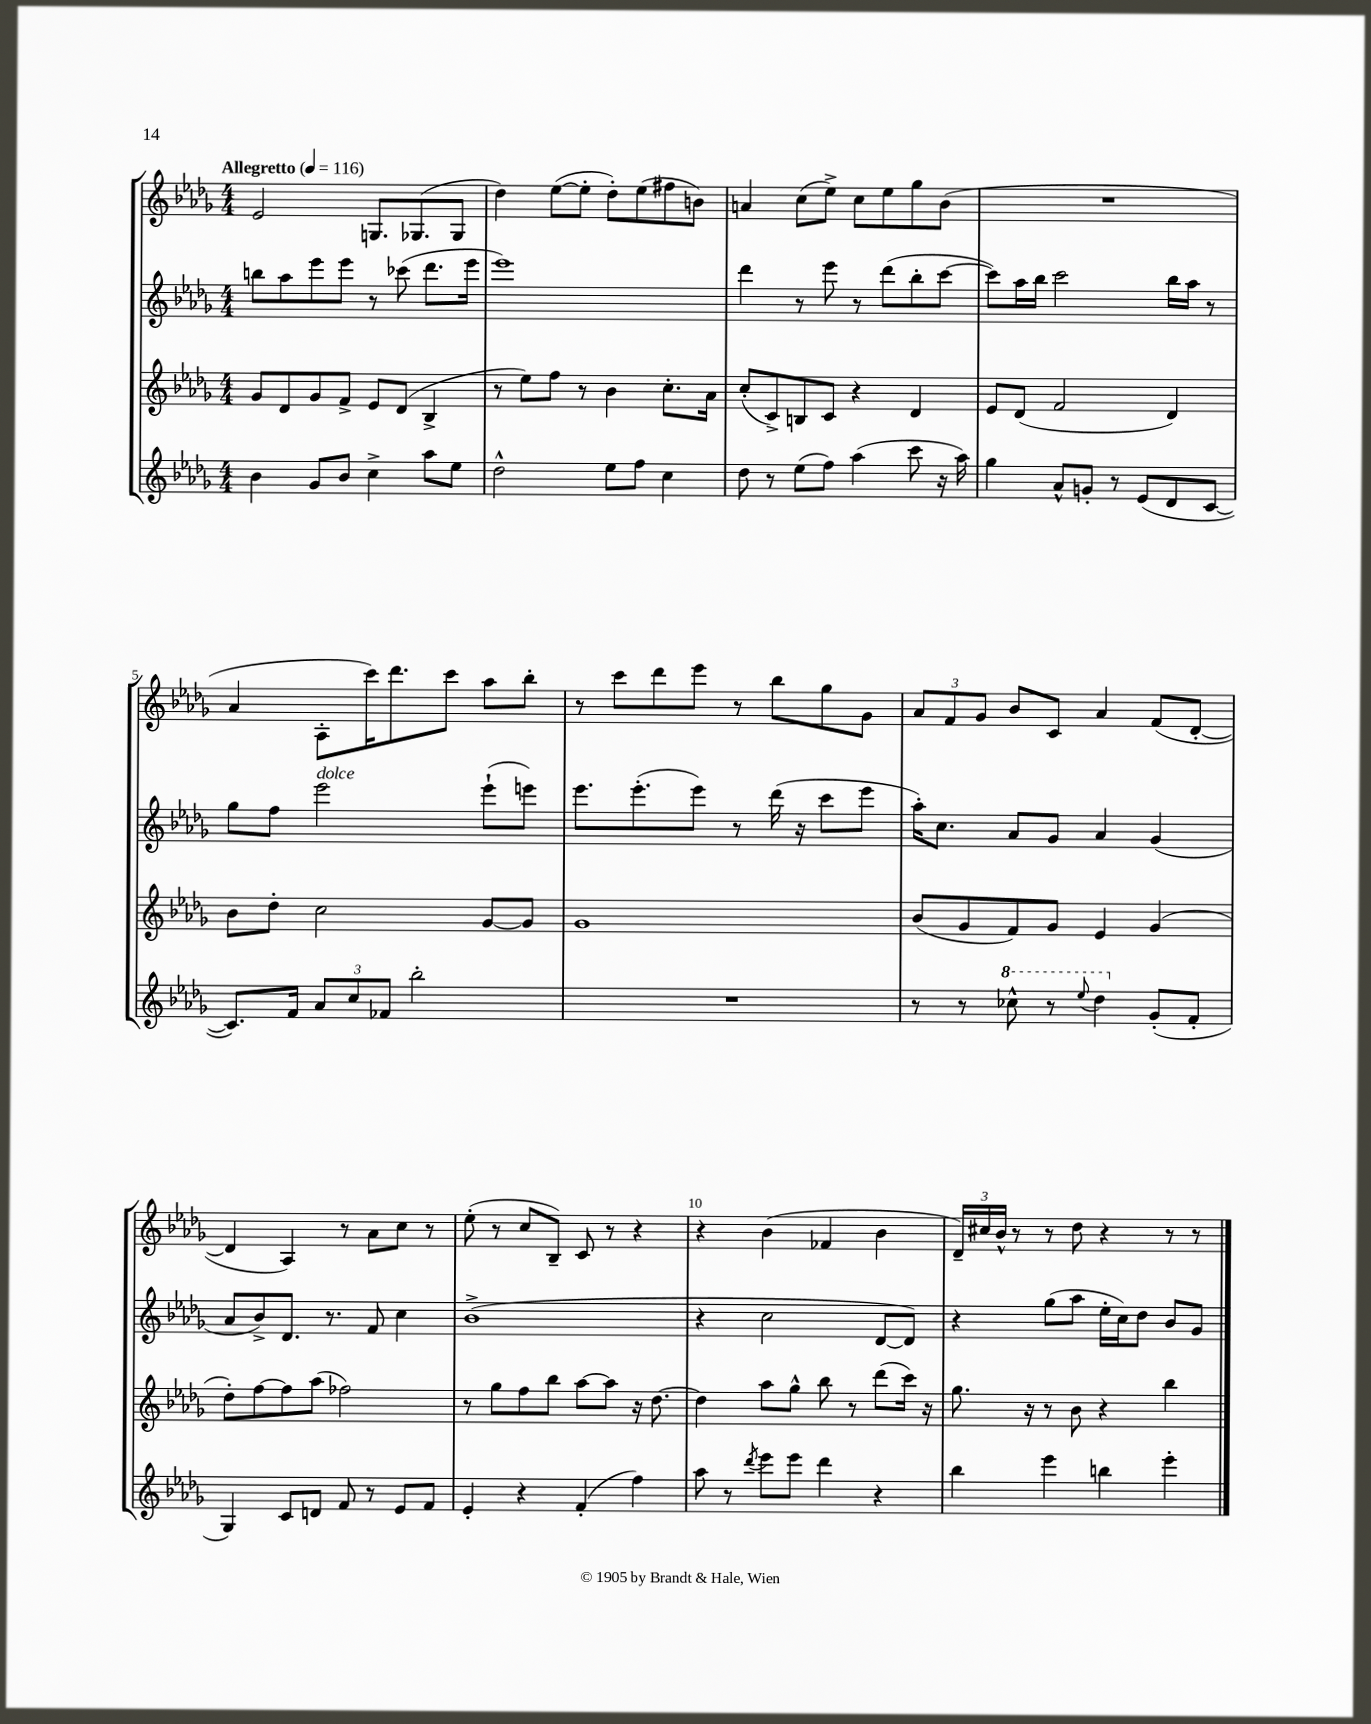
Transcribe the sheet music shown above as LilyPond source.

<<
\new StaffGroup <<
\new Staff = "s0" {
    \clef treble \key des \major \numericTimeSignature \time 4/4 \tempo "Allegretto" 4 = 116
    ees'2 g8. ges8.( ges8 |
    des''4) ees''8~( ees''8-. des''8-.) ees''8( fis''8 b'8) |
    a'4 c''8( ees''8->) c''8 ees''8 ges''8 bes'8( |
    R1 |
    aes'4 aes8-. c'''16) des'''8. c'''8 aes''8 bes''8-. |
    r8 c'''8 des'''8 ees'''8 r8 bes''8 ges''8 ges'8 |
    \tuplet 3/2 { aes'8 f'8 ges'8 } bes'8 c'8 aes'4 f'8( des'8~-. |
    des'4 aes4) r8 aes'8 c''8 r8 |
    ees''8-.( r8 c''8 bes8--) c'8 r8 r4 |
    r4 bes'4( fes'4 bes'4 |
    \tuplet 3/2 { des'16--) cis''16 bes'16-^ } r8 r8 des''8 r4 r8 r8 \bar "|." |
}
\new Staff = "s1" {
    \clef treble \key des \major \numericTimeSignature \time 4/4
    b''8 aes''8 ees'''8 ees'''8 r8 ces'''8( des'''8. ees'''16 |
    ees'''1) |
    des'''4 r8 ees'''8 r8 des'''8( bes''8-. c'''8~ |
    c'''8) aes''16 bes''16 c'''2 bes''16 aes''16 r8 |
    ges''8 f''8 ees'''2^\markup { \italic "dolce" } ees'''8-!( e'''8) |
    ees'''8. ees'''8.-.( ees'''8) r8 des'''16( r16 c'''8 ees'''8 |
    aes''16-.) c''8. aes'8 ges'8 aes'4 ges'4( |
    aes'8 bes'8->) des'8. r8. f'8 c''4 |
    bes'1->( |
    r4 c''2 des'8~ des'8) |
    r4 ges''8( aes''8 ees''16-. c''16) des''8 bes'8 ges'8 \bar "|." |
}
\new Staff = "s2" {
    \clef treble \key des \major \numericTimeSignature \time 4/4
    ges'8 des'8 ges'8 f'8-> ees'8 des'8( bes4-> |
    r8 ees''8) f''8 r8 bes'4 c''8.-. aes'16 |
    c''8-.( c'8->) b8 c'8 r4 des'4 |
    ees'8 des'8( f'2 des'4) |
    bes'8 des''8-. c''2 ges'8~ ges'8 |
    ges'1 |
    bes'8( ges'8 f'8) ges'8 ees'4 ges'4( |
    des''8-.) f''8~ f''8 aes''8( fes''2) |
    r8 ges''8 f''8 bes''8 aes''8~ aes''8 r16 des''8.~ |
    des''4 aes''8 ges''8-^ bes''8 r8 des'''8( c'''16) r16 |
    ges''8. r16 r8 bes'8 r4 bes''4 \bar "|." |
}
\new Staff = "s3" {
    \clef treble \key des \major \numericTimeSignature \time 4/4
    bes'4 ges'8 bes'8 c''4-> aes''8 ees''8 |
    des''2-^ ees''8 f''8 c''4 |
    des''8 r8 ees''8( f''8) aes''4( c'''8 r16 aes''16) |
    ges''4 aes'8-^ g'8-. r8 ees'8( des'8 c'8~ |
    c'8.) f'16 \tuplet 3/2 { aes'8 c''8 fes'8 } bes''2-. |
    R1 |
    r8 r8 \ottava #1 ces'''8-^ r8 \appoggiatura { ees'''8 } des'''4 \ottava #0 ges'8-.( f'8-. |
    ges4) c'8 d'8 f'8 r8 ees'8 f'8 |
    ees'4-. r4 f'4-.( f''4) |
    aes''8 r8 \acciaccatura { des'''8 } ees'''8 ees'''8 des'''4 r4 |
    bes''4 ees'''4 b''4 ees'''4-. \bar "|." |
}
>>
>>
\layout { \context { \Score \override BarNumber.break-visibility = ##(#f #t #t) barNumberVisibility = #(every-nth-bar-number-visible 5) } }
